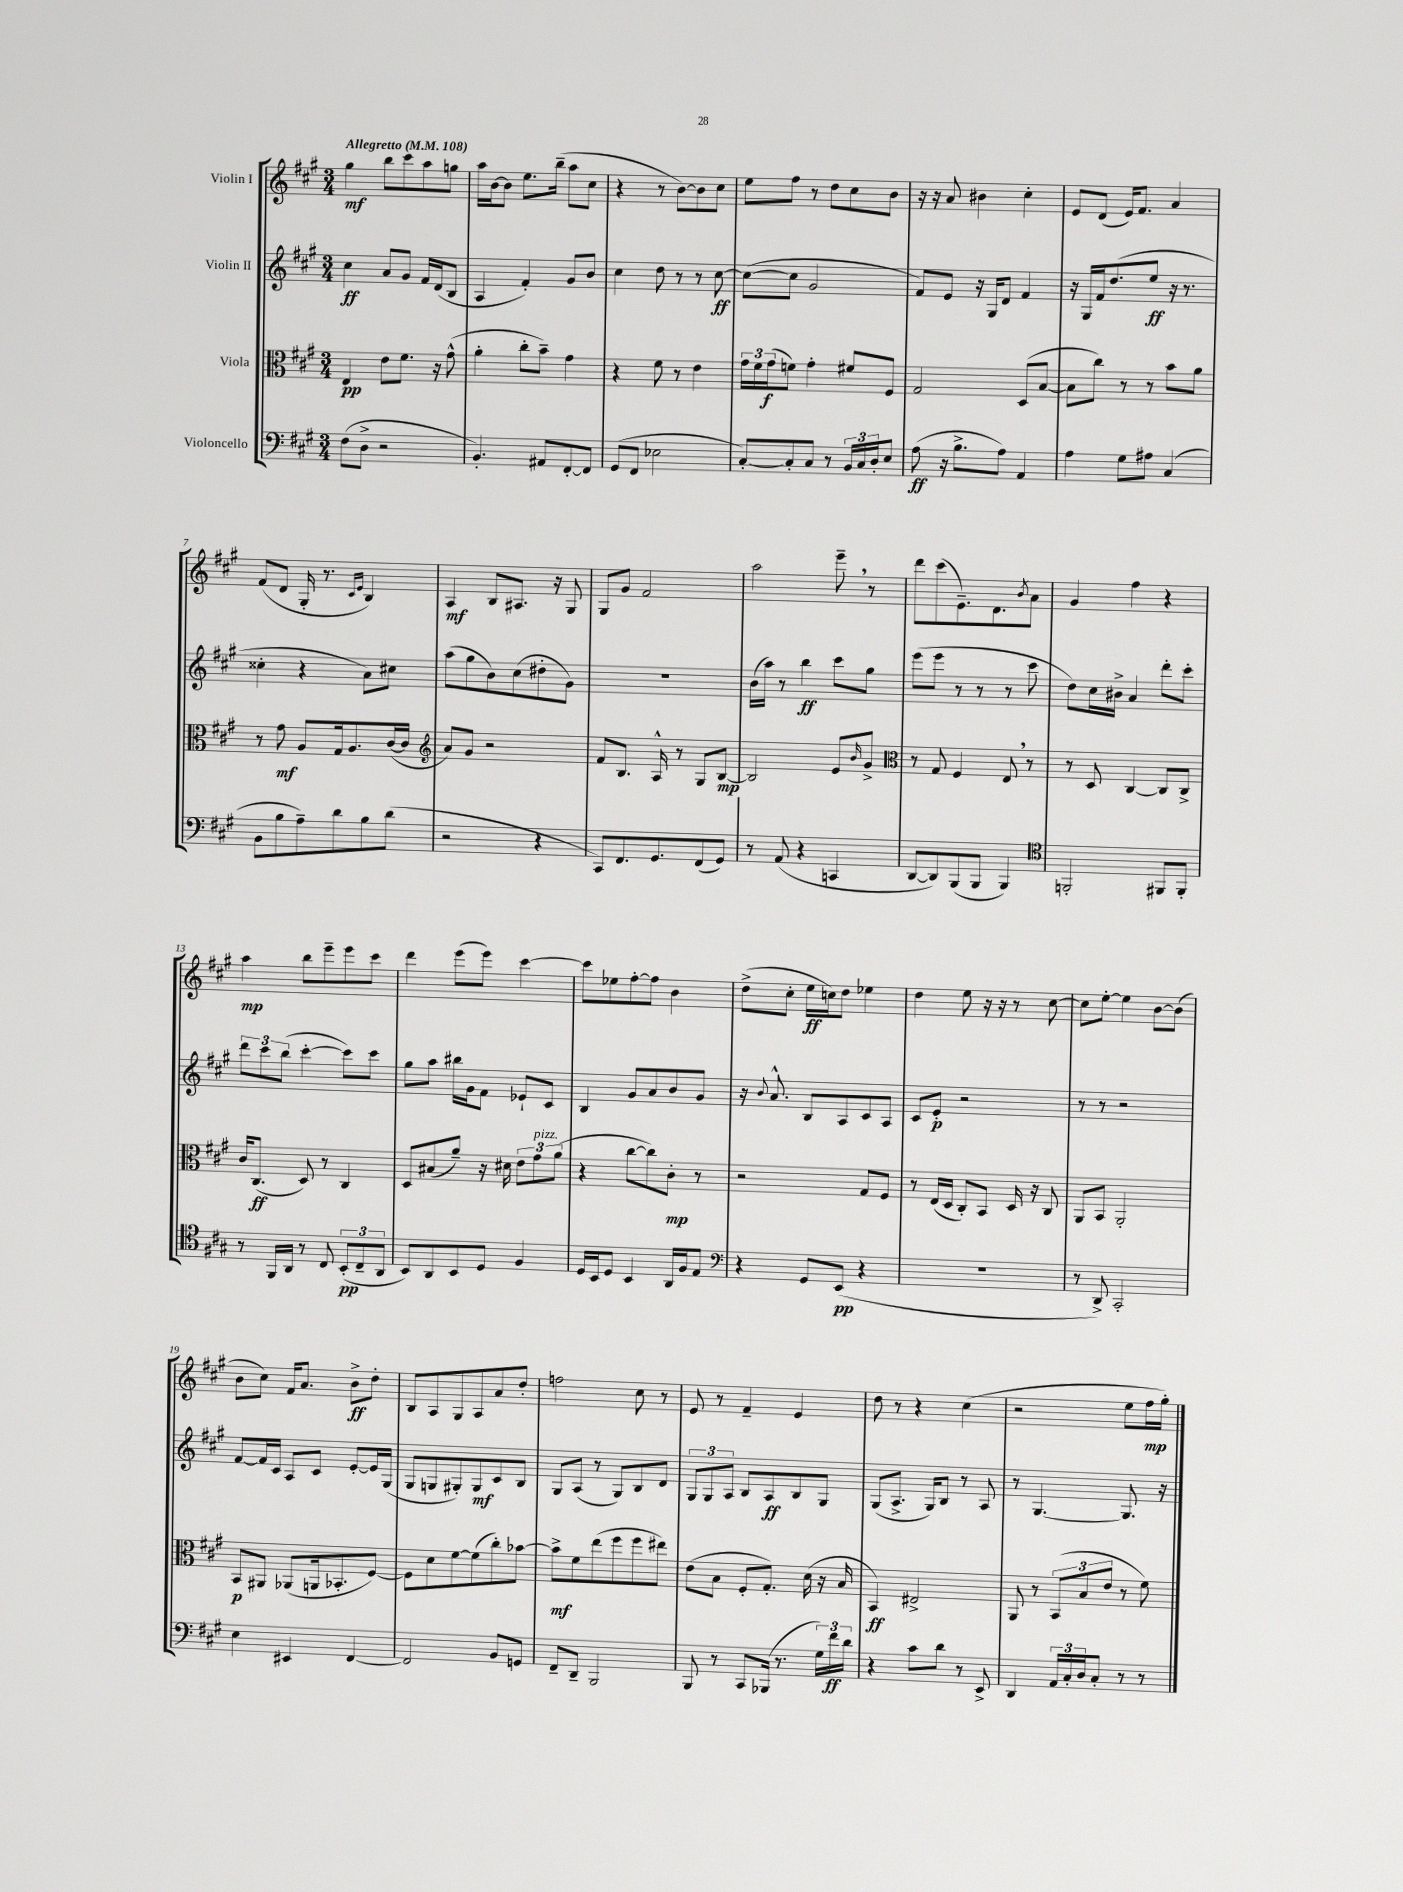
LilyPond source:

<<
\new StaffGroup <<
\new Staff = "s0" \with { instrumentName = "Violin I" } {
    \clef treble \key a \major \numericTimeSignature \time 3/4 \tempo "Allegretto" 4 = 108
    gis''4\mf b''8 cis'''8 a''8 g''8 |
    a''16 b'16~ b'8 e''8. b''16--( a''8 cis''8 |
    r4 r8 b'8~) b'8 cis''8 |
    e''8 fis''8 r8 d''8 cis''8 b'8 |
    r16 r16 a'8 bis'4 cis''4-. |
    e'8 d'8( e'16) fis'8. a'4 |
    fis'8( d'8 gis16-. r8. \grace { cis'16 e'16 } b4) |
    a4\mf b8 ais8. r16 gis8 |
    gis8 gis'8 fis'2 |
    a''2 e'''8-- \breathe r8 |
    d'''8 cis'''8( e'8.--) d'8. \acciaccatura { b'8 } a'8 |
    gis'4 fis''4 r4 |
    a''4\mp b''8 e'''8-- e'''8 cis'''8 |
    d'''4 e'''8( e'''8) cis'''4~ |
    cis'''8 ees''8 fis''8~-. fis''8 b'4 |
    d''8->( cis''8-. e''16\ff c''16) d''8 ees''4 |
    d''4 e''8 r16 r16 r8 cis''8~ |
    cis''8 e''8~-. e''4 b'8~ b'8( |
    b'8 cis''8) fis'16 a'8. b'8->\ff d''8-. |
    b8 a8 gis8 a8 a'8 d''8-. |
    f''2 cis''8 r8 |
    e'8 r8 fis'4-- e'4 |
    d''8 r8 r4 cis''4( |
    r2 e''8 fis''16\mp gis''16-.) \bar "|." |
}
\new Staff = "s1" \with { instrumentName = "Violin II" } {
    \clef treble \key a \major \numericTimeSignature \time 3/4
    cis''4\ff a'8 gis'8 fis'16 d'16( b8 |
    a4 fis'4-.) gis'8 b'8 |
    cis''4 d''8 r8 r8 cis''8~\ff |
    cis''8~( cis''8 gis'2 |
    fis'8) e'8 r16 gis16 d'8 fis'4 |
    r16 gis16 fis'16 d''8.( e''8\ff r16 r8. |
    cisis''4-. r4 a'8) cis''8 |
    a''8( gis''8 b'8) cis''8( dis''8-. gis'8) |
    R2. |
    b'16( a''16) r8 b''4\ff cis'''8 gis''8 |
    e'''8( e'''8 r8 r8 r8 cis'''8 |
    d''8) cis''16 bis'16-> a'4 d'''8-. cis'''8-. |
    \tuplet 3/2 { d'''8 cis'''8 b''8( } cis'''4~-. cis'''8) cis'''8 |
    gis''8 a''8 bis''16 gis'16 fis'8 ees'8-! cis'8 |
    b4 gis'8 a'8 b'8 gis'8 |
    r16 \appoggiatura { b'8 } a'8.-^ b8 a8 cis'8 a8 |
    cis'8 e'8-.\p r2 |
    r8 r8 r2 |
    fis'8~ fis'16 cis'16 a8 cis'8 e'8~-. e'16 gis16( |
    gis8 g8 gis8-.) gis8\mf cis'8 b8 |
    gis8 a8( r8 gis8) b8 d'8 |
    \tuplet 3/2 { gis8 gis8 a8 } b8 a8\ff b8 gis8 |
    gis8( a8.-> gis16) b8 r8 a8 |
    r8 gis4.~ gis8. r16 \bar "|." |
}
\new Staff = "s2" \with { instrumentName = "Viola" } {
    \clef alto \key a \major \numericTimeSignature \time 3/4
    e4\pp e'8 fis'8. r16 gis'8-^( |
    a'4-. cis''8-. b'8--) gis'4 |
    r4 fis'8 r8 e'4 |
    \tuplet 3/2 { gis'16 fis'16 gis'16\f( } f'8) gis'4-. fis'8 fis8 |
    gis2 d8( b8~ |
    b8 cis''8) r8 r8 b'8 a'8 |
    r8 gis'8\mf a8 gis16 a8. cis'16~( cis'16 |
    \clef treble a'8) gis'8 r2 |
    fis'8 b8. a16-^ r8 gis8 b8~\mp |
    b2 e'8 \grace { b'16 } gis'8-> |
    \clef alto r8 gis8 fis4 e8 \breathe r8 |
    r8 d8 cis4~ cis8 cis8-> |
    cis'16 cis8.\ff( d8) r8 cis4 |
    d8 bis8( a'8--) r16 dis'16 \tuplet 3/2 { e'8 gis'8^\markup { \italic "pizz." } a'8( } |
    r4 cis''8~ cis''8) cis'8-.\mp r8 |
    r2 gis8 fis8 |
    r8 e16( d16 cis8-.) b,8 d16 r16 cis8 |
    a,8 b,8 a,2-. |
    b,8\p ais,8 aes,8( a,16 bes,8.-. fis8~) |
    fis8 d'8 fis'8~ fis'8( cis''8-.) bes'8~ |
    bes'8->\mf fis'8 e''8( fis''8 fis''8 eis''8) |
    e'8( b8 fis8-. gis8.-.) d'16( r16 b16 |
    b,4\ff) eis2-> |
    a,8 r8 \tuplet 3/2 { b,8( b8 e'8 } r8 fis'8) \bar "|." |
}
\new Staff = "s3" \with { instrumentName = "Violoncello" } {
    \clef bass \key a \major \numericTimeSignature \time 3/4
    fis8( d8-> r2 |
    b,4.-.) ais,8 fis,8~-. fis,8 |
    gis,8( fis,8 ees2 |
    cis8~-.) cis8-. cis8 r8 \tuplet 3/2 { b,16 cis16 d16-. } e8 |
    a8\ff( r16 b8.-> a8) a,4 |
    a4 gis8 ais8 cis4( |
    b,8 b8 a8--) d'8 b8 d'8( |
    r2 r4 |
    cis,8) fis,8. gis,8. fis,8( gis,8) |
    r8 a,8( r4 c,4 |
    d,8~ d,8) b,,8( b,,8 b,,4) |
    \clef tenor f,2-. fis,8 fis,8-. |
    r8 fis,16 a,16 r8 cis8 \tuplet 3/2 { b,8-.\pp( cis8-- a,8 } |
    b,8) a,8 b,8 d8 fis4 |
    d16 b,16 d8 b,4 a,16 fis16 e8 |
    \clef bass r4 gis,8 e,8\pp( r4 |
    R2. |
    r8 d,8->) cis,2-. |
    e4 eis,4 fis,4~ |
    fis,2 b,8 g,8 |
    fis,8-- d,8-- b,,2 |
    b,,8 r8 cis,8 bes,,16( r8. \tuplet 3/2 { gis16) fis'16\ff d'16 } |
    r4 cis'8 d'8 r8 e,8-> |
    d,4 \tuplet 3/2 { a,16 cis16-. d16 } cis8-. r8 r8 \bar "|." |
}
>>
>>
